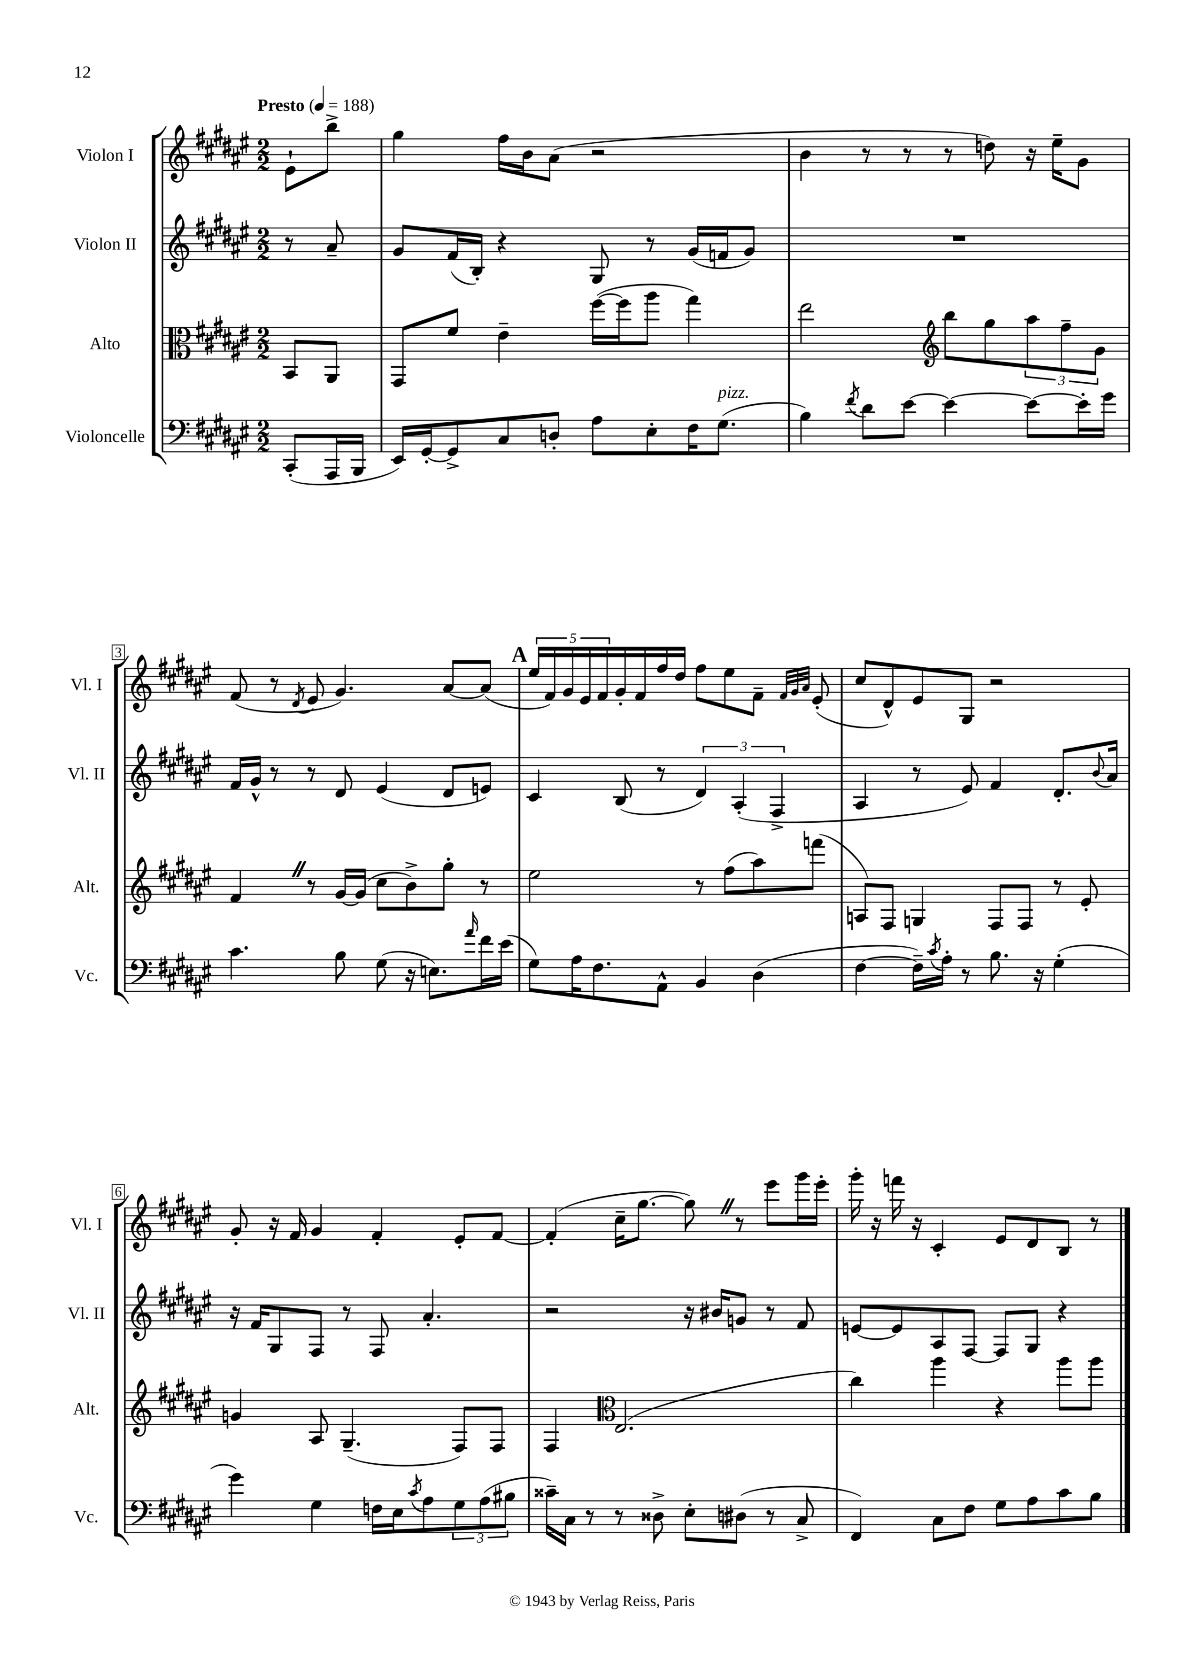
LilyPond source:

<<
\new StaffGroup <<
\new Staff = "s0" \with { instrumentName = "Violon I" shortInstrumentName = "Vl. I" } {
    \clef treble \key fis \major \numericTimeSignature \time 2/2 \partial 4 \tempo "Presto" 4 = 188
    eis'8-! b''8-> |
    gis''4 fis''16 b'16 ais'8( r2 |
    b'4 r8 r8 r8 d''8) r16 eis''16-- gis'8 |
    fis'8( r8 \acciaccatura { dis'8 } eis'8 gis'4.) ais'8~ ais'8( |
    \mark \markup { \bold "A" } \tuplet 5/4 { eis''16 fis'16) gis'16 eis'16 fis'16 } gis'16-. fis'16 fis''16 dis''16 fis''8 eis''8 fis'8-- \grace { fis'32 gis'32 ais'32 } eis'8-.( |
    cis''8 dis'8-^) eis'8 gis8 r2 |
    gis'8-. r16 fis'16 gis'4 fis'4-. eis'8-. fis'8~ |
    fis'4-.( cis''16-- gis''8.~ gis''8) \once \override BreathingSign.text = \markup { \musicglyph "scripts.caesura.straight" } \breathe r8 eis'''8 gis'''16 eis'''16-. |
    gis'''16-. r16 f'''16 r16 cis'4-. eis'8 dis'8 b8 r8 \bar "|." |
}
\new Staff = "s1" \with { instrumentName = "Violon II" shortInstrumentName = "Vl. II" } {
    \clef treble \key fis \major \numericTimeSignature \time 2/2 \partial 4
    r8 ais'8-- |
    gis'8 fis'16( b16-.) r4 gis8 r8 gis'16( f'16 gis'8) |
    R1 |
    fis'16 gis'16-^ r8 r8 dis'8 eis'4( dis'8 e'8) |
    \mark \markup { \bold "A" } cis'4 b8( r8 \tuplet 3/2 { dis'4) ais4-.( fis4-> } |
    ais4 r8 eis'8) fis'4 dis'8.-. \appoggiatura { b'8 } ais'16 |
    r16 fis'16 gis8 fis8 r8 fis8 ais'4.-. |
    r2 r16 bis'16 g'8 r8 fis'8 |
    e'8~ e'8 ais8 fis8~ fis8 gis8 r4 \bar "|." |
}
\new Staff = "s2" \with { instrumentName = "Alto" shortInstrumentName = "Alt." } {
    \clef alto \key fis \major \numericTimeSignature \time 2/2 \partial 4
    b,8 ais,8 |
    gis,8 fis'8 eis'4-- fis''16~( fis''16 ais''8 gis''4) |
    eis''2 \clef treble b''8 gis''8 \tuplet 3/2 { ais''8 fis''8-- gis'8 } |
    fis'4 \once \override BreathingSign.text = \markup { \musicglyph "scripts.caesura.straight" } \breathe r8 gis'16~ gis'16( cis''8 b'8->) gis''8-. r8 |
    \mark \markup { \bold "A" } eis''2 r8 fis''8( ais''8) f'''8( |
    a8) fis8 g4 fis8 fis8 r8 eis'8-. |
    g'4 ais8 gis4.--( fis8) fis8 |
    fis4 \clef alto eis2.( |
    cis''4) ais''4 r4 ais''8 ais''8 \bar "|." |
}
\new Staff = "s3" \with { instrumentName = "Violoncelle" shortInstrumentName = "Vc." } {
    \clef bass \key fis \major \numericTimeSignature \time 2/2 \partial 4
    cis,8-.( ais,,16 b,,16 |
    eis,16) gis,16~-. gis,8-> cis8 d8-. ais8 eis8-. fis16 gis8.^\markup { \italic "pizz." }( |
    b4) \acciaccatura { fis'8 } dis'8 eis'8~ eis'4~ eis'8~ eis'16-. gis'16 |
    cis'4. b8 gis8( r16 e8.) \grace { ais'16 } fis'16 eis'16( |
    \mark \markup { \bold "A" } gis8) ais16 fis8. ais,8-^ b,4 dis4( |
    fis4~ fis16--) \acciaccatura { cis'8 } ais16-. r8 b8. r16 gis4-.( |
    gis'4) gis4 f16 eis16 \acciaccatura { cis'8 } ais8 \tuplet 3/2 { gis8 ais8( bis8 } |
    cisis'16--) cis16 r8 r8 disis8-> eis8-. dis8( r8 cis8-> |
    fis,4) cis8 fis8 gis8 ais8 cis'8 b8 \bar "|." |
}
>>
>>
\layout { \context { \Score \override BarNumber.stencil = #(make-stencil-boxer 0.1 0.3 ly:text-interface::print) } }
